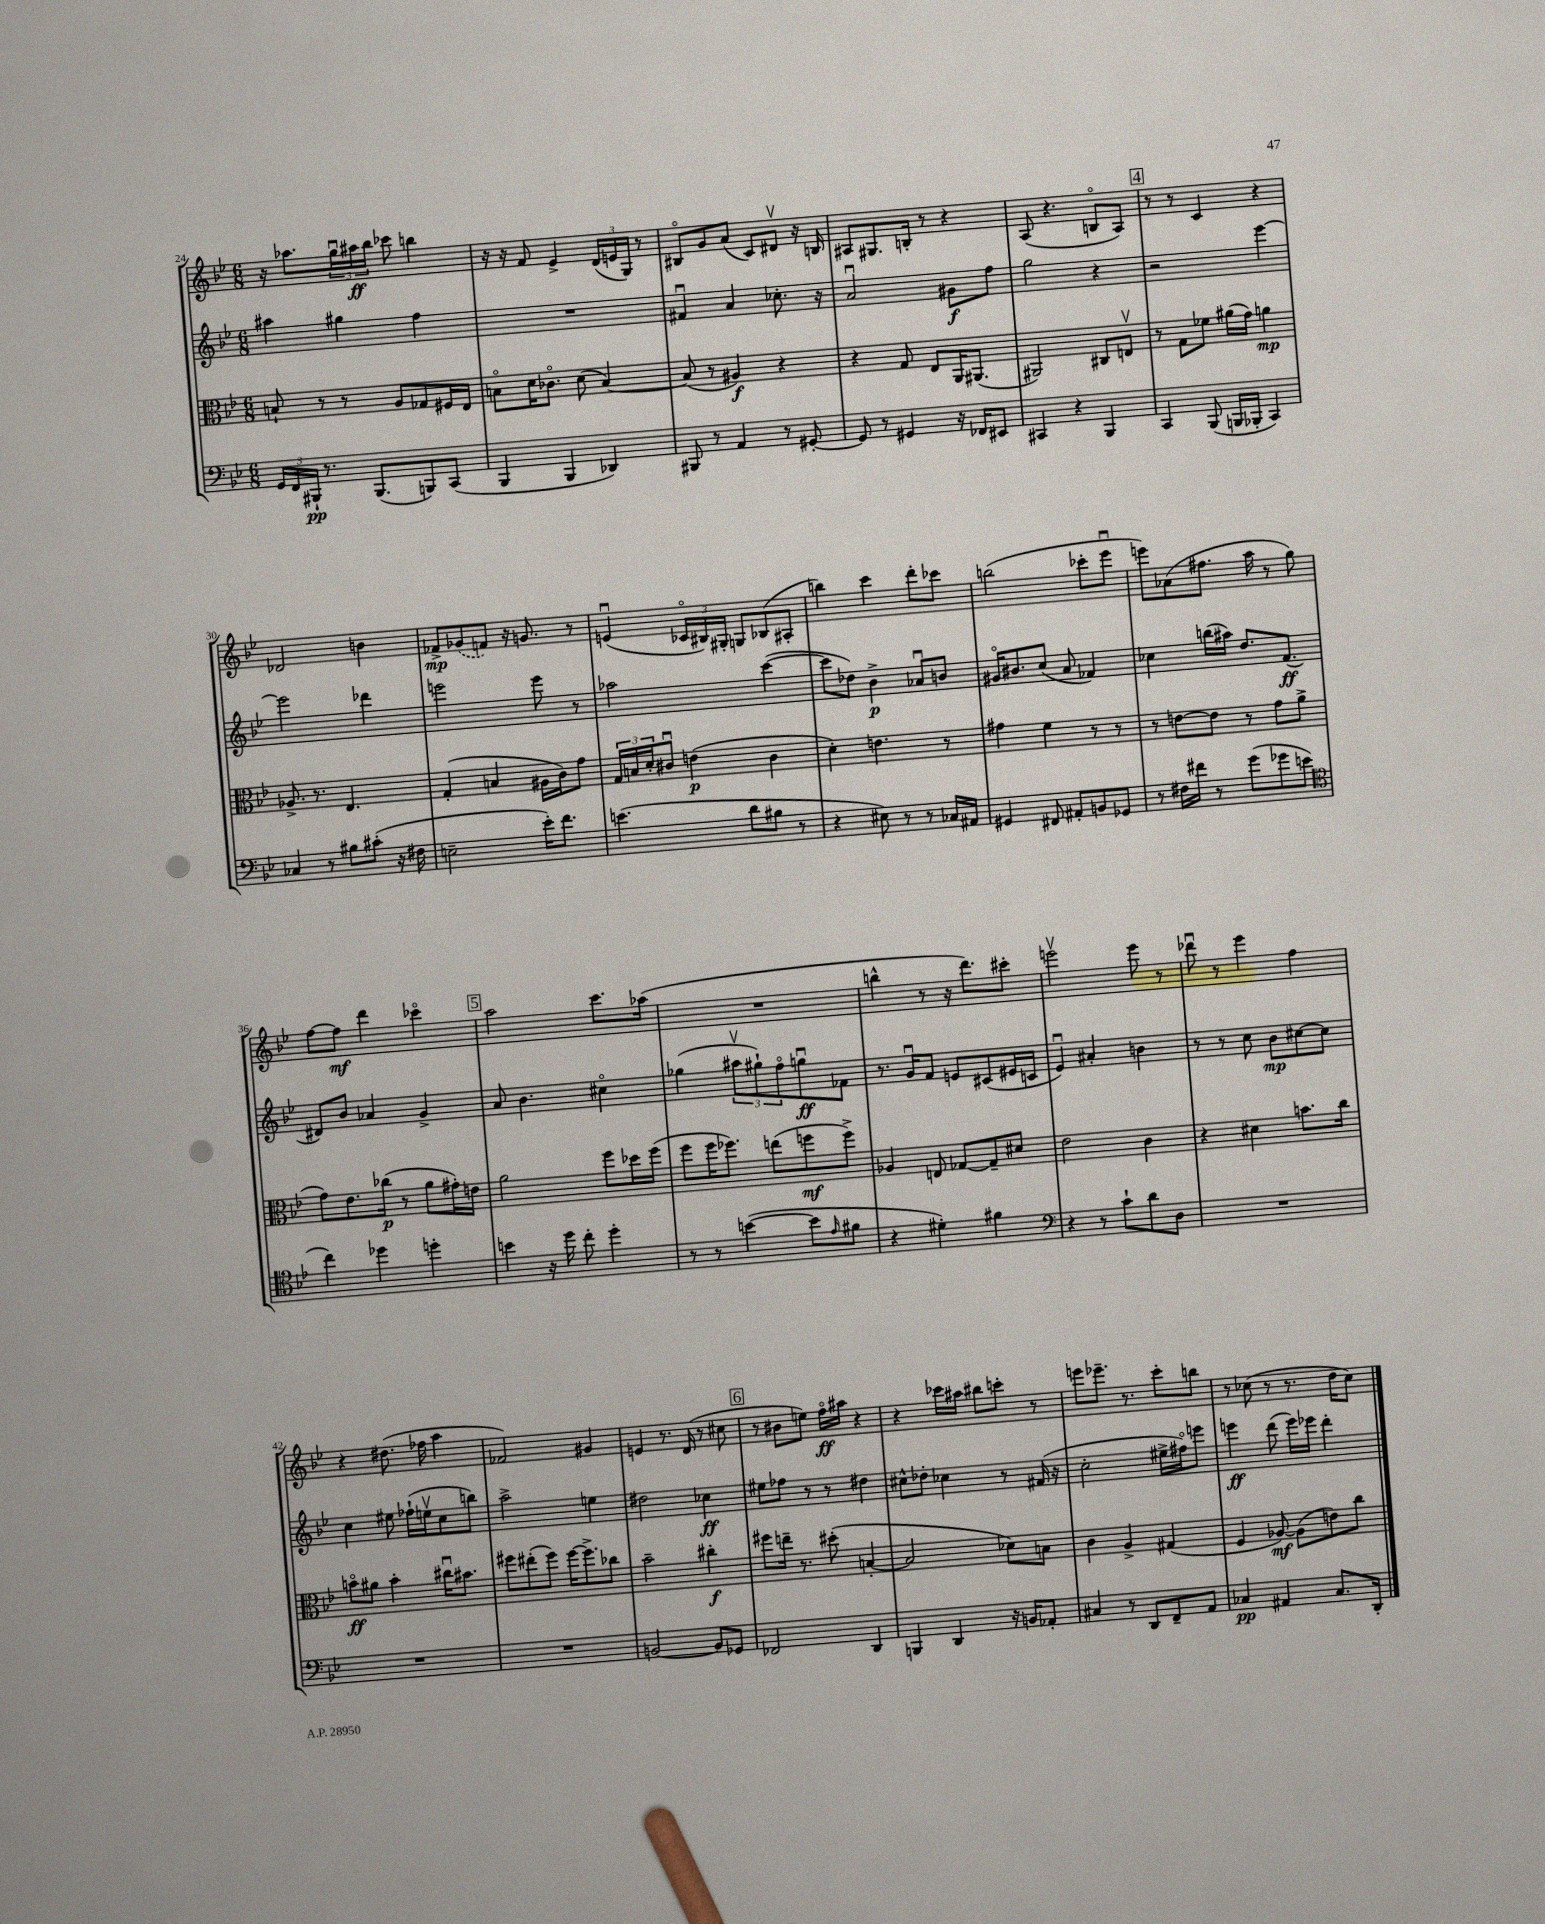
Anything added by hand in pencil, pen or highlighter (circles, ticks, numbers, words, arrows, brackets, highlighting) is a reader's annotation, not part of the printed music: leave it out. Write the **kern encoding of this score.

**kern	**kern	**kern	**kern
*staff4	*staff3	*staff2	*staff1
*clefF4	*clefC3	*clefG2	*clefG2
*k[b-e-]	*k[b-e-]	*k[b-e-]	*k[b-e-]
*M6/8	*M6/8	*M6/8	*M6/8
24GG	8B`	4aa#	16r
24FF	.	.	.
.	.	.	8.aa-
24BBB#`	.	.	.
8.r	8r	.	.
.	8r	4gg#	24ggu
.	.	.	24aa#
(8.BBB#	.	.	.
.	.	.	24bb-
.	8A	.	8ccc-
8BBB)	8G-	4ff	4bb
(8CC	16F#	.	.
.	16E-	.	.
=	=	=	=
4BBB-	8Bo	2.r	16r
.	.	.	16r
.	16d	.	8f
.	8.c-o	.	.
4BBB-	.	.	4e-^
.	(8d	.	.
4DD-)	[4B)	.	(24d
.	.	.	24e
.	.	.	24G)
.	.	.	8r
=	=	=	=
8BBB#	(8B]	4f#u	8B#o
8r	8r	.	8g
4AA	4A#)	4a	(8a
.	.	.	8c)
8r	4r	8.cc-'	8d#v
[8GG#'	.	.	16r
.	.	16r	16B
=	=	=	=
8GG#]	4r	2au	8A#
8r	.	.	8.G#
4GG#	8G	.	.
.	.	.	16B'
.	8E-	.	8r
16r	16AA	8g#	4r
16FF-	(8.AA#	.	.
8EE#	.	8ff	.
=	=	=	=
4CC#	2AA#)	2gg	(8A
.	.	.	4.r
4r	.	.	.
4BBB-	8C#	4r	8Bo
.	8Ev	.	8A)
=	=	=	=
4CC	8r	2r	8r
.	8G	.	8r
(8BBB-	8f-	.	4c
16BBB	(16a#	.	.
16BBB-'	16g)	.	.
4CC)	4a	[4eee-	4r
=	=	=	=
4C-	8.A-^	2eee-]	2d-
.	8.r	.	.
8r	.	.	.
8B#	4.E-	.	.
(8c#'	.	4ddd-	4b
16r	.	.	.
16F#	.	.	.
=	=	=	=
2E~	(4G'	2eee	8f-^
.	.	.	(8g-
.	4B	.	8f)
.	.	.	16r
.	.	.	8.g
16e-')	16A#	8eee	.
8.f	16c)	.	.
.	8g	8r	8r
=	=	=	=
(4.e	24G	2aa-	(4eu
.	24B	.	.
.	24d'	.	.
.	8c#u	.	.
.	(4e	.	24c-o
.	.	.	24B#)
.	.	.	24G#'
8d	.	.	8G
8B#	4c#	([4ccc	(8B-
8r	.	.	8A#'
=	=	=	=
4r	4d')	8ccc]	4bb)
.	.	8dd-)	.
8E#)	4.e	4b-^	4ccc
8r	.	.	.
8r	.	8a-u	8ddd'
16C-	8r	8b	8ccc-
16AA#	.	.	.
=	=	=	=
4GG#	4g#	16g#o	(2bb
.	.	8.b#	.
8FF#	4f	(8cc	.
8AA#'	.	8a	.
8BB	8r	4f-)	8ccc-'
8GG-	8r	.	8eee-u
=	=	=	=
8r	8r	4cc-	8eee)
16F#	[8e	.	(8a-
16f#	.	.	.
8r	8e]	(16bb	8.ff#
.	.	16aa#)	.
(8g	8r	8.dd	.
.	.	.	16aa
8g-	8g	.	8r
.	.	(8.f	.
8e	(8a^	.	8gg)
=	=	=	=
*clefC4	*	*	*
4cc)	8g)	8d#)	[8ff
.	8.e-	8b-	8ff]
4dd-	.	4a-	4ddd
.	(16cc-	.	.
.	8r	.	.
4dd'	8a	4g^	4ccc-o
.	16g#')	.	.
.	16e	.	.
=	=	=	=
4b	2a	8a	2aa
.	.	4.b-	.
16r	.	.	.
16dd	.	.	.
8cc'	.	.	.
4dd'	8ff	4cc#o	8.ccc
.	16dd-	.	.
.	(16ff	.	(16aa-
=	=	=	=
8r	8ff	(4gg-	2.r
8r	16ff	.	.
.	8.ff-)	.	.
([4b	.	12aa#v	.
.	.	12gg#`)	.
.	(8ee	.	.
.	.	12ffo	.
8b]	8ff	8ggu	.
16qqe-	.	.	.
8f#	8ff^)	8f-	.
=	=	=	=
4r	4A-	8.r	4bb^^
.	.	16gu	.
4d#')	8E	8f	8r
.	[8G-	8e	16r
.	.	.	8.ddd)
4f#	8G-~]	(8c#	.
.	8d#	16e#	8ccc#'
.	.	16c	.
=	=	=	=
*clefF4	*	*	*
4r	2e-	4e-u)	2eeev
8r	.	4a#'	.
8c`	.	.	.
8d	4c	4b	8eee
8D	.	.	8r
=	=	=	=
2.r	4r	8r	8ddd-u
.	.	8r	8r
.	4d#	8cc	4eee-
.	.	8b-	.
.	8.b	[8cc#	4ff
.	.	8cc#]	.
.	16cc	.	.
=	=	=	=
2.r	8bo	4cc	4r
.	8a#	.	.
.	4b'	8ee#	(8.dd#
.	.	(16ff-`	.
.	.	16eev	16ff-
.	16cc#u	8cc	4aa
.	8.b#	.	.
.	.	8bb)	.
=	=	=	=
2.r	8ff#	2aa^	2f-)
.	(8ee#'	.	.
.	8ff#)	.	.
.	[16ff#	.	.
.	8.ff#^]	.	.
.	.	4ee	4g#
.	8cc-	.	.
=	=	=	=
[2BB	2b-~	2dd#	4e
.	.	.	8.r
.	.	.	(16d
8BB]	4cc#'	4cc-	8r
8GG-	.	.	8cc#
=	=	=	=
2FF-	8ff#	8ee#	8r
.	16ee~	8ff-	8b#
.	8.r	.	.
.	.	8r	8ee)
.	(8dd#'	8r	16ffo
.	.	.	16aa#
4DD	[4B'	4dd#	4r
=	=	=	=
4BBB	2B]	8cc#^^	4r
.	.	8dd-'	.
4DD	.	4cc-	16ccc-
.	.	.	16aa#
.	.	.	8bb#
16r	8d-)	8r	8ccc'
16BB	.	.	.
8AA-'	8B	(16f#	8r
.	.	16r	.
=	=	=	=
4C#	4c	2cc'	8eee
.	.	.	8.eee-~
8r	4A^	.	.
.	.	.	8.r
8DD	.	.	.
8FF~	(4G#	16ee#^	8ccc'
.	.	16ff#o)	.
8AA	.	8eee	8bb
=	=	=	=
4C-	4F	4eee	8r
.	.	.	(8cc-
4AA#	[8A-)	(8ddd	8r
.	(8A-]	16eee)	8.r
.	.	16eee-	.
8.C-	8e)	4ddd'	.
.	.	.	16dd
.	8cc	.	8cc-)
16DD'	.	.	.
==	==	==	==
*-	*-	*-	*-
